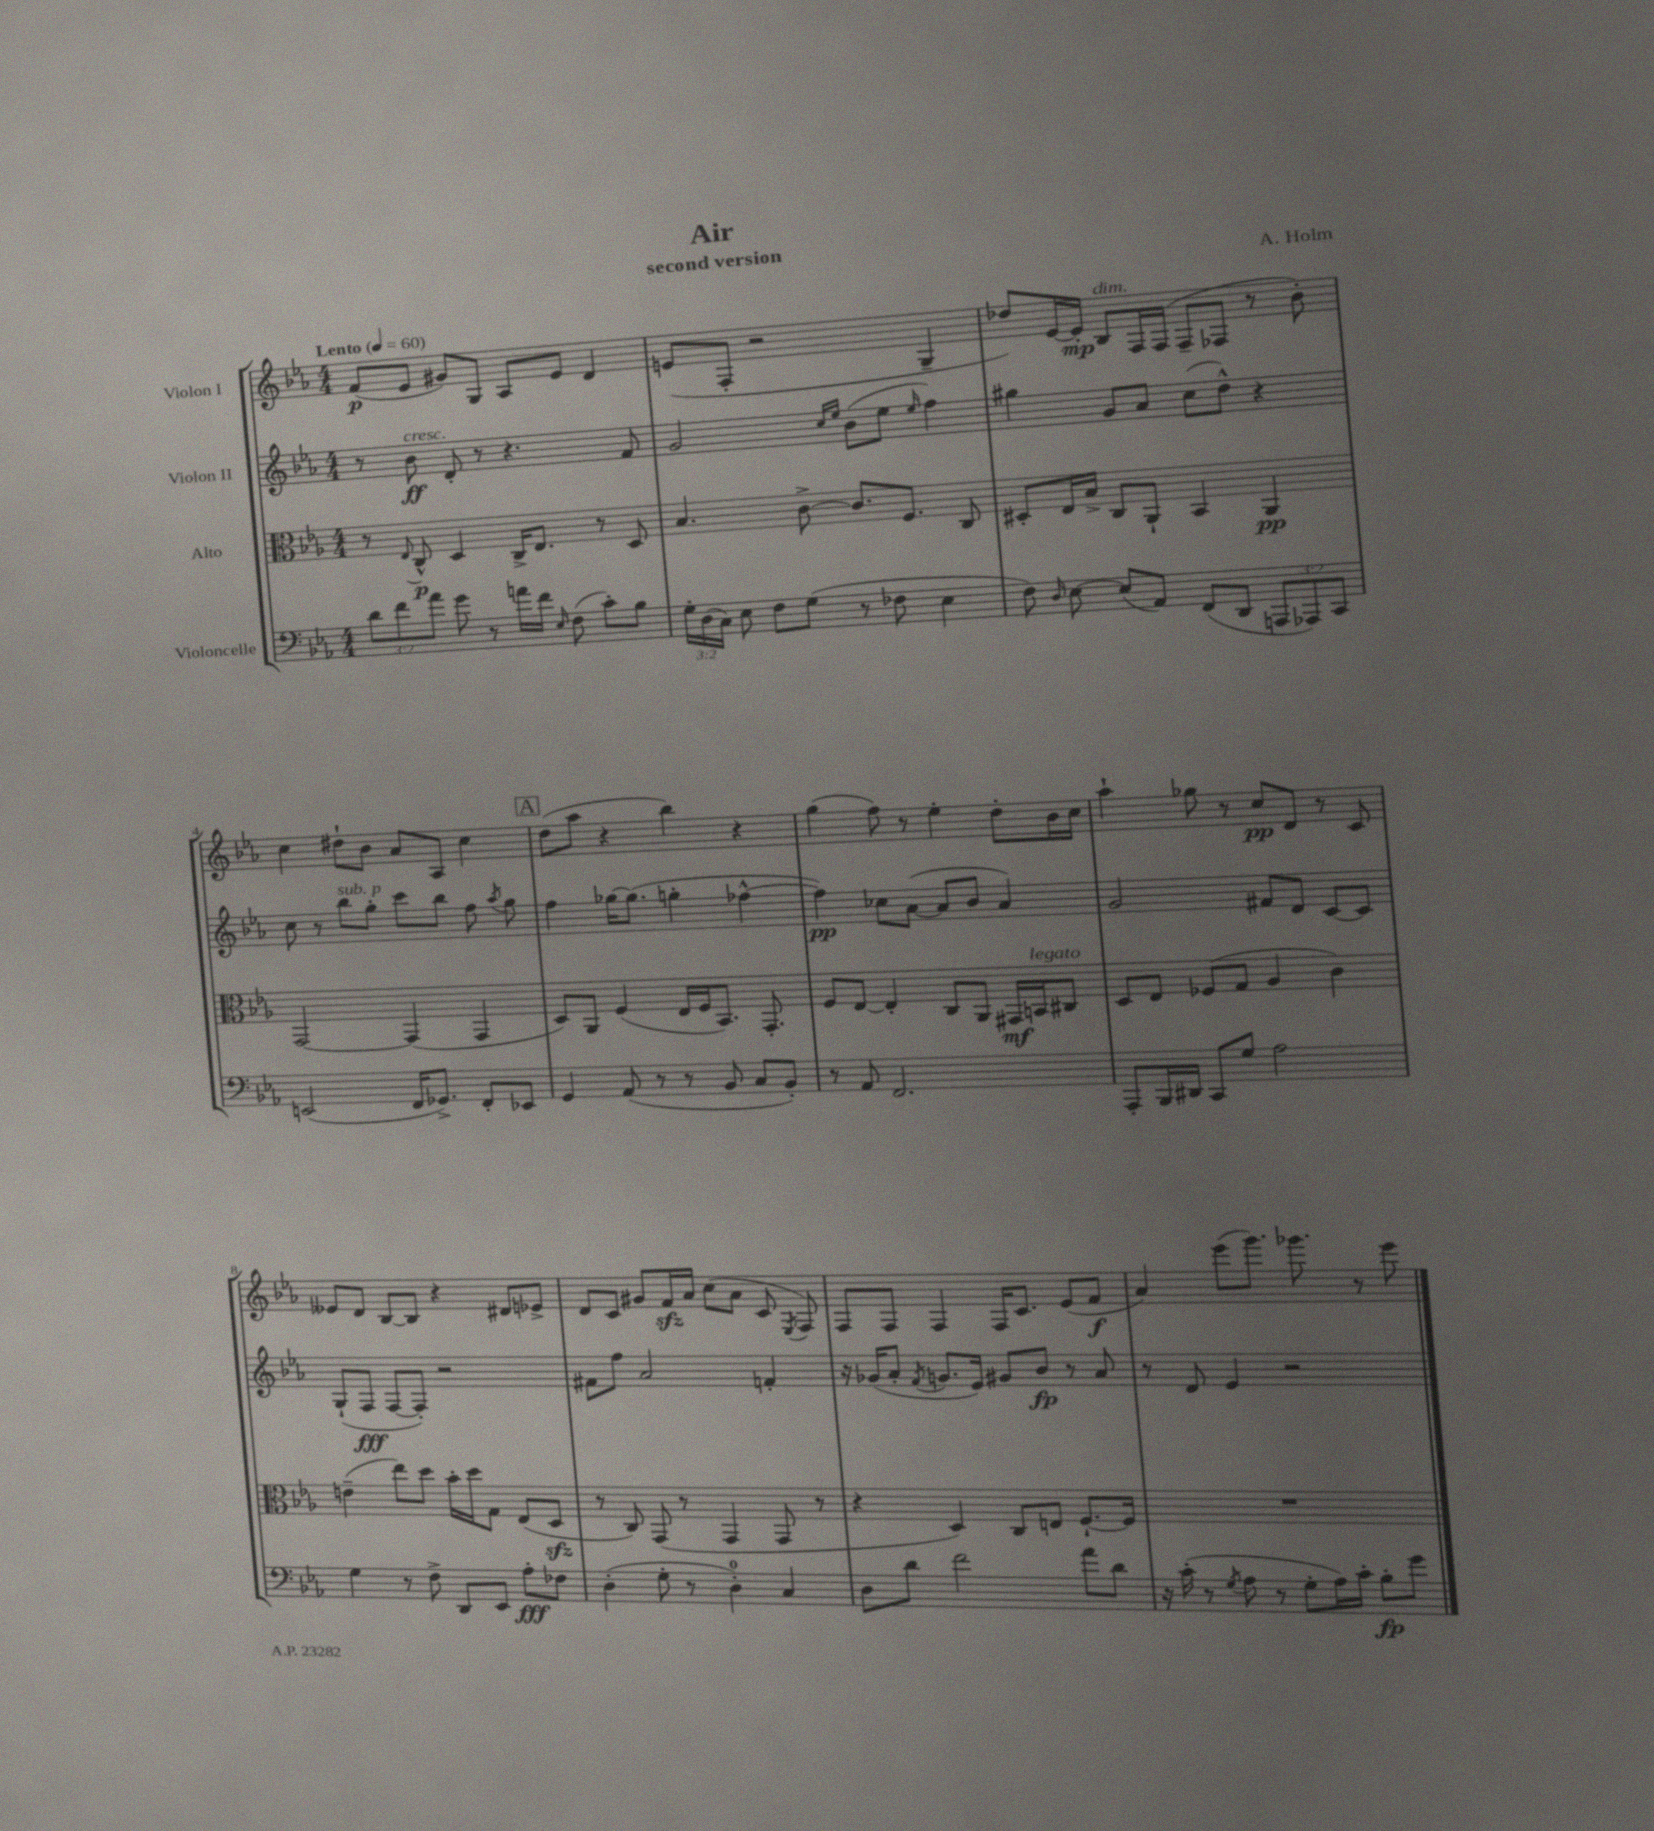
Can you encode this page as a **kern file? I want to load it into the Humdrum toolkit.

**kern	**dynam	**kern	**dynam	**kern	**dynam	**kern	**dynam
*part4	*part4	*part3	*part3	*part2	*part2	*part1	*part1
*staff4	*staff4	*staff3	*staff3	*staff2	*staff2	*staff1	*staff1
*I"Violoncelle	*	*I"Alto	*	*I"Violon II	*	*I"Violon I	*
*clefF4	*	*clefC3	*	*clefG2	*	*clefG2	*
*k[b-e-a-]	*	*k[b-e-a-]	*	*k[b-e-a-]	*	*k[b-e-a-]	*
*M4/4	*	*M4/4	*	*M4/4	*	*M4/4	*
*MM60	*	*MM60	*	*MM60	*	*MM60	*
=1	=1	=1	=1	=1	=1	=1	=1
!	!	!	!	!	!	!LO:TX:a:B:t=Lento	!
12d\L	.	8r	.	8r	.	(8f/L	p
12f\	.	.	.	.	.	.	.
.	.	8qqE-/	.	.	.	.	.
!	!	!	!	!LO:TX:a:i:t=cresc.	!	!	!
.	.	8C^^/	p	8b-\	ff	8e-/J	.
12a-\J	.	.	.	.	.	.	.
8g\	.	4D/	.	8d'/	.	8g#X/L)	.
8r	.	.	.	8r	.	8G/J	.
16an\LL	.	16C^/KL	.	4.r	.	8A-/L	.
16f\JJ	.	8.E-/J	.	.	.	.	.
16qqE-/	.	.	.	.	.	.	.
(8F\	.	.	.	.	.	8e-/J	.
8c'\L)	.	8r	.	.	.	4d/	.
8B-\J	.	8D/	.	8f/	.	.	.
=2	=2	=2	=2	=2	=2	=2	=2
24G'\LL	.	4.B-/	.	2g/	.	(8en/L	.
(24D\	.	.	.	.	.	.	.
24C\JJ)	.	.	.	.	.	.	.
8E-\	.	.	.	.	.	8F'/J	.
8F\L	.	.	.	.	.	2r	.
(8G\J	.	[8c^\	.	.	.	.	.
.	.	.	.	16qqcc/LL	.	.	.
.	.	.	.	16qqee-/JJ	.	.	.
8r	.	8.c/L]	.	(8b-\L	.	.	.
8F-X\	.	.	.	8ee-\J	.	.	.
.	.	8.F/J	.	.	.	.	.
.	.	.	.	16qqee-/	.	.	.
4E-\	.	.	.	4ff\)	.	4G~/	.
.	.	8C/	.	.	.	.	.
=3	=3	=3	=3	=3	=3	=3	=3
8F\)	.	8D#X'/L	.	4gg#X\	.	8dd-X/L)	.
16qqD/	.	.	.	.	.	.	.
[8E-\	.	16E-/L	.	.	.	[16e-/L	.
.	.	16B-^/JJ	.	.	.	16e-'/JJ]	mp
!	!	!	!	!	!	!LO:TX:a:i:t=dim.	!
(8E-/L]	.	8C/L	.	8g/L	.	8B-/L	.
8AA-/J)	.	8AA-`/J	.	8a-/J	.	16F/L	.
.	.	.	.	.	.	(16F/JJ	.
(8FF/L	.	4BB-/	.	(8cc\L	.	8F~/L	.
8DD/J	.	.	.	8dd^^\J)	.	8F-X/J	.
12AAAn/L	.	4AA-/	pp	4r	.	8r	.
12AAA-X/)	.	.	.	.	.	.	.
.	.	.	.	.	.	8b-'\)	.
12CC/J	.	.	.	.	.	.	.
!!LO:LB:g=z
=4	=4	=4	=4	=4	=4	=4	=4
(2EEn/	.	[2GG/	.	8cc\	.	4cc\	.
.	.	.	.	8r	.	.	.
!	!	!	!	!LO:TX:a:i:t=sub. p	!	!	!
.	.	.	.	8bb-\L	.	8dd#X`\L	.
.	.	.	.	8gg'\J	.	8b-\J	.
16FF/KL	.	(4GG/]	.	8ccc\L	.	8a-/L	.
8.GG-X^/J)	.	.	.	.	.	.	.
.	.	.	.	8bb-\J	.	8A-/J	.
8FF'/L	.	4GG/	.	8ff\	.	4cc\	.
.	.	.	.	8qaa-/	.	.	.
8EE-X/J	.	.	.	8gg\	.	.	.
!!LO:REH:place=s1:t=A
=5	=5	=5	=5	=5	=5	=5	=5
4GG/	.	8D/L)	.	4ff\	.	(8dd\L	.
.	.	8AA-/J	.	.	.	8aa-\J	.
(8AA-/	.	(4F/	.	[16gg-X\KL	.	4r	.
.	.	.	.	(8.gg-\J]	.	.	.
8r	.	.	.	.	.	.	.
8r	.	16E-/LL	.	4ggn'\	.	4bb-\)	.
.	.	16F/J	.	.	.	.	.
8BB-/	.	8.BB-/J)	.	.	.	.	.
8C/L	.	.	.	[4ff-X^^\	.	4r	.
.	.	8.GG'/	.	.	.	.	.
8BB-'/J)	.	.	.	.	.	.	.
=6	=6	=6	=6	=6	=6	=6	=6
8r	.	8F/L	.	4ff-\])	pp	(4gg\	.
8AA-/	.	[8E-/J	.	.	.	.	.
2.FF/	.	4E-'/]	.	8cc-X\L	.	8ff\)	.
.	.	.	.	([8a-\J	.	8r	.
.	.	8C/L	.	8a-/L]	.	4ee-'\	.
.	.	8AA-/J	.	8b-/J	.	.	.
.	.	16GG#X/LL	mf	4a-/)	.	8dd'\L	.
!	!	!LO:TX:a:i:t=legato	!	!	!	!	!
.	.	16BBn/J	.	.	.	.	.
.	.	8C#X/J	.	.	.	16b-\L	.
.	.	.	.	.	.	16cc\JJ	.
=7	=7	=7	=7	=7	=7	=7	=7
8AAA-'/L	.	8D/L	.	2g/	.	4aa-`\	.
16BBB-/L	.	8E-/J	.	.	.	.	.
16DD#X/JJ	.	.	.	.	.	.	.
8CC/L	.	(8F-X/L	.	.	.	8gg-X\	.
8G/J	.	8G/J	.	.	.	8r	.
2A-\	.	4A-/	.	8f#X/L	.	8cc/L	pp
.	.	.	.	8d/J	.	8d/J	.
.	.	4c\)	.	[8c/L	.	8r	.
.	.	.	.	8c/J]	.	8c/	.
!!LO:LB:g=z
=8	=8	=8	=8	=8	=8	=8	=8
4G\	.	(4en~\	.	(8G`/L	.	8e--X/L	.
.	.	.	.	8F/J	fff	8d/J	.
8r	.	8ee-\L)	.	[8F/L	.	[8B-/L	.
8F^\	.	8dd\J	.	8F'/J])	.	8B-/J]	.
8DD/L	.	16b-'\LL	.	2r	.	4r	.
.	.	16dd\J	.	.	.	.	.
8EE-/J	.	8G\J	.	.	.	.	.
8A-'\L	fff	(8E-/L	.	.	.	8d#X/L	.
8F-X\J	.	8Dzz/J	.	.	.	8e-X^/J	.
=9	=9	=9	=9	=9	=9	=9	=9
(4D'\	.	8r	.	8f#X\L	.	8d/L	.
.	.	8C/)	.	8ff\J	.	8c/J	.
8G'\	.	(8GG/	.	2a-/	.	8g#X/L	.
8r	.	8r	.	.	.	16fzz/L	.
.	.	.	.	.	.	16a-/JJ	.
4D'\)	.	4GG/	.	.	.	(8cc\L	.
.	.	.	.	.	.	8a-\J	.
4C/	.	8GG/	.	4fn'/	.	8c/	.
.	.	.	.	.	.	8qE-/	.
.	.	8r	.	.	.	8F/)	.
=10	=10	=10	=10	=10	=10	=10	=10
8D\L	.	4r	.	16r	.	8F/L	.
.	.	.	.	(16g-X/KL	.	.	.
8d\J	.	.	.	8a-'/J	.	8F/J	.
.	.	.	.	8qf/	.	.	.
2f\	.	4D/)	.	8.gn/L	.	4F/	.
.	.	.	.	16e-/Jk)	.	.	.
.	.	8C/L	.	8g#X/L	.	16F/KL	.
.	.	.	.	.	.	8.c/J	.
.	.	8En/J	.	8b-/J	fp	.	.
8a-\L	.	[8.F`/L	.	8r	.	(8e-/L	.
8d\J	.	.	.	8a-/	.	8f/J	f
.	.	16F/Jk]	.	.	.	.	.
=11	=11	=11	=11	=11	=11	=11	=11
16r	.	1r	.	8r	.	4a-/)	.
(16c'\	.	.	.	.	.	.	.
8r	.	.	.	8d/	.	.	.
8qG/	.	.	.	.	.	.	.
8A-\	.	.	.	4e-/	.	(8eee-\L	.
8r	.	.	.	.	.	8.ggg\J)	.
8G'\L	.	.	.	2r	.	.	.
.	.	.	.	.	.	8.ggg-X\	.
16A-\L)	.	.	.	.	.	.	.
16c'\JJ	.	.	.	.	.	.	.
8B-'\L	fp	.	.	.	.	8r	.
8g\J	.	.	.	.	.	8eee-\	.
==	==	==	==	==	==	==	==
*-	*-	*-	*-	*-	*-	*-	*-
